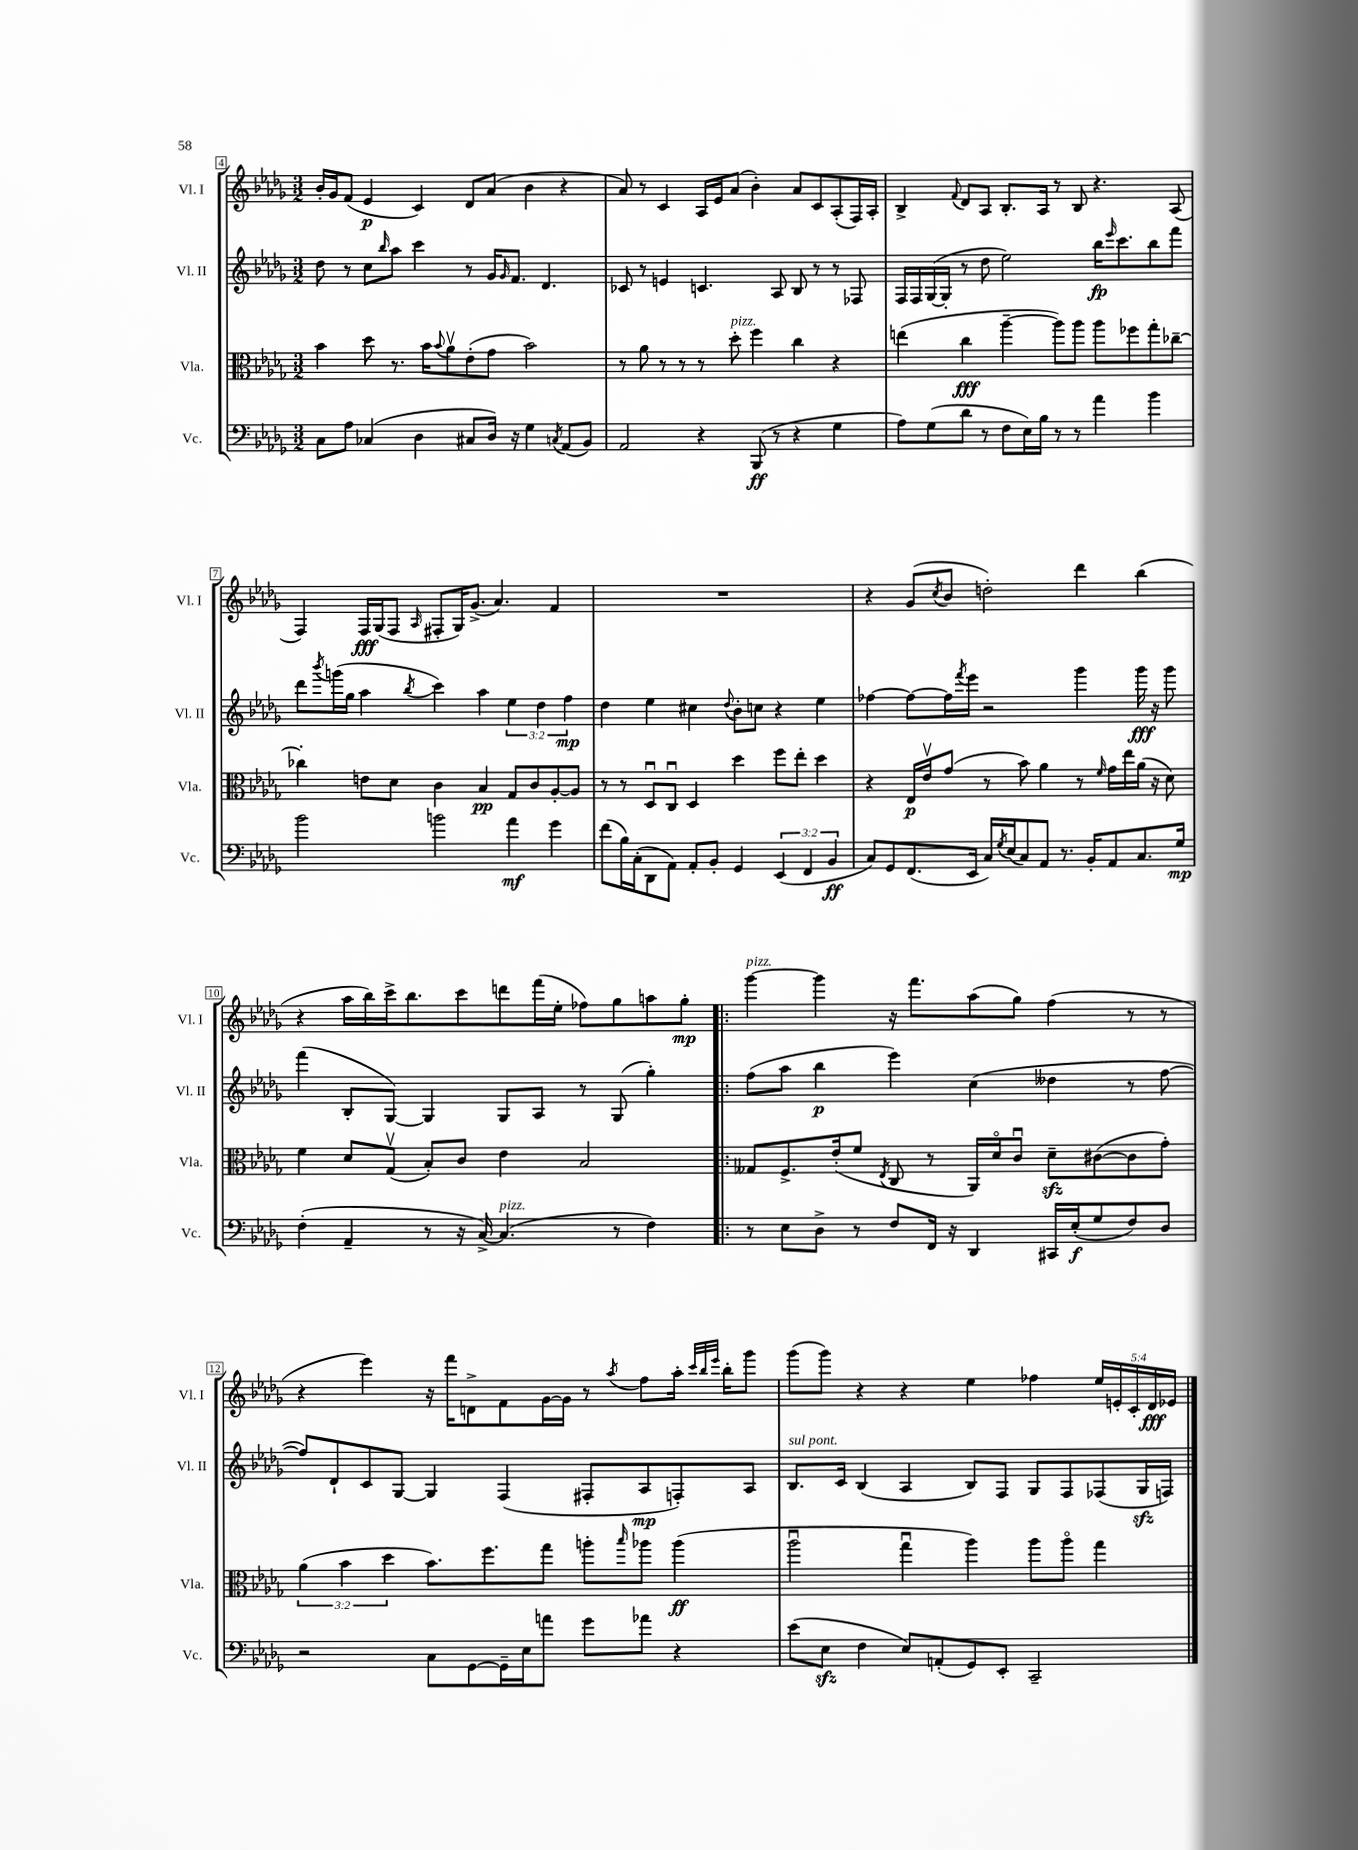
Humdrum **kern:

**kern	**dynam	**kern	**dynam	**kern	**dynam	**kern	**dynam
*part4	*part4	*part3	*part3	*part2	*part2	*part1	*part1
*staff4	*staff4	*staff3	*staff3	*staff2	*staff2	*staff1	*staff1
*I"Vc.	*	*I"Vla.	*	*I"Vl. II	*	*I"Vl. I	*
*I'Vc.	*	*I'Vla.	*	*I'Vl. II	*	*I'Vl. I	*
*clefF4	*	*clefC3	*	*clefG2	*	*clefG2	*
*k[b-e-a-d-g-]	*	*k[b-e-a-d-g-]	*	*k[b-e-a-d-g-]	*	*k[b-e-a-d-g-]	*
*M3/2	*	*M3/2	*	*M3/2	*	*M3/2	*
=4	=4	=4	=4	=4	=4	=4	=4
8C\L	.	4b-\	.	8dd-\	.	16b-'/LL	.
.	.	.	.	.	.	16g-/J	.
8A-\J	.	.	.	8r	.	(8f/J	.
(4C-X/	.	8dd-\	.	8cc\L	.	4e-/	p
.	.	.	.	16qqbb-/	.	.	.
.	.	8.r	.	8aa-\J	.	.	.
4D-\	.	.	.	4ccc\	.	4c/)	.
.	.	16b-\KL	.	.	.	.	.
.	.	8qqb-/	.	.	.	.	.
.	.	8a-v\	.	.	.	.	.
8C#X/L	.	(8e-'\	.	8r	.	8d-/L	.
16D-/Jk)	.	8g-\J	.	16g-/KL	.	(8a-/J	.
.	.	.	.	16qqg-/	.	.	.
16r	.	.	.	8.f/J	.	.	.
4G-\	.	2b-\)	.	.	.	4b-\	.
.	.	.	.	4.d-/	.	.	.
8qCn/	.	.	.	.	.	.	.
(8AA-/L	.	.	.	.	.	4r	.
8BB-/J)	.	.	.	.	.	.	.
=5	=5	=5	=5	=5	=5	=5	=5
2AA-/	.	8r	.	8c-X/	.	8a-/)	.
.	.	8a-\	.	8r	.	8r	.
.	.	8r	.	4en/	.	4c/	.
.	.	8r	.	.	.	.	.
4r	.	8r	.	4.cn/	.	16A-/LL	.
.	.	.	.	.	.	16e-/J	.
!	!	!LO:TX:a:i:t=pizz.	!	!	!	!	!
.	.	8dd-'\	.	.	.	(8a-/J	.
(8BBB-/	ff	4ff\	.	.	.	4b-'\)	.
8r	.	.	.	8A-/	.	.	.
4r	.	4cc\	.	8B-/	.	8a-/L	.
.	.	.	.	8r	.	8c/	.
4G-\	.	4r	.	8r	.	(8A-'/	.
.	.	.	.	8F-X/	.	16F/L)	.
.	.	.	.	.	.	16A-'/JJ	.
=6	=6	=6	=6	=6	=6	=6	=6
8A-\L)	.	(4een\	.	16F/LL	.	4B-^/	.
.	.	.	.	16F/	.	.	.
(8G-\	.	.	.	([16G-/	.	.	.
.	.	.	.	16G-'/JJ]	.	.	.
.	.	.	.	.	.	8qqf/	.
8d-\J	.	4cc\	fff	8r	.	8d-/L	.
8r	.	.	.	8dd-\	.	8A-/J	.
8F\L	.	[4aa-~\	.	2ee-\)	.	8.B-'/L	.
16E-\L)	.	.	.	.	.	.	.
16B-\JJ	.	.	.	.	.	16A-/Jk	.
8r	.	8aa-\L])	.	.	.	8r	.
8r	.	8aa-\J	.	.	.	8B-/	.
4a-\	.	8aa-\L	.	16bb-\KL	fp	4.r	.
.	.	.	.	16qqeee-/	.	.	.
.	.	.	.	8.ccc\	.	.	.
.	.	8ff-X\	.	.	.	.	.
4b-\	.	8gg-'\	.	8bb-\	.	.	.
.	.	[8cc-X~\J	.	8fff\J	.	(8A-/	.
!!LO:LB:g=z
=7	=7	=7	=7	=7	=7	=7	=7
2b-\	.	4cc-X'\]	.	8ddd-\L	.	4F/)	.
.	.	.	.	8qbbb-/	.	.	.
.	.	.	.	(16gggn\L	.	.	.
.	.	.	.	16gg-\JJ	.	.	.
.	.	8en\L	.	4aa-\	.	16F/LL	fff
.	.	.	.	.	.	(16G-/J	.
.	.	8d-\J	.	.	.	8F/J	.
.	.	.	.	8qbb-/	.	16qqA-/	.
2bn\	.	4c\	.	4ccc\)	.	8F#X'/L	.
.	.	.	.	.	.	16G-/K)	.
.	.	.	.	.	.	(8.g-^/J	.
.	.	4B-/	pp	4aa-\	.	.	.
.	.	.	.	.	.	4.a-/)	.
4a-\	mf	8G-/L	.	6ee-\	.	.	.
.	.	8c/	.	.	.	.	.
.	.	.	.	6dd-\	.	.	.
4g-\	.	[8A-'/	.	.	.	4f/	.
.	.	.	.	6ff\	mp	.	.
.	.	8A-/J]	.	.	.	.	.
=8	=8	=8	=8	=8	=8	=8	=8
(8f\L	.	8r	.	4dd-\	.	1.r	.
16B-\L)	.	8r	.	.	.	.	.
(16C'\J	.	.	.	.	.	.	.
8DD-\	.	8D-u/L	.	4ee-\	.	.	.
8AA-\J)	.	8Cu/J	.	.	.	.	.
8AA-'/L	.	4D-/	.	4cc#X\	.	.	.
8BB-'/J	.	.	.	.	.	.	.
.	.	.	.	8qqdd-/	.	.	.
4GG-/	.	4dd-\	.	8b-'\L	.	.	.
.	.	.	.	8ccn\J	.	.	.
(6EE-/	.	8ff\L	.	4r	.	.	.
.	.	8ee-'\J	.	.	.	.	.
6FF/	.	.	.	.	.	.	.
.	.	4dd-\	.	4ee-\	.	.	.
6BB-/	ff	.	.	.	.	.	.
=9	=9	=9	=9	=9	=9	=9	=9
8C/L)	.	4r	.	[4ff-X\	.	4r	.
8GG-/	.	.	.	.	.	.	.
(8.FF/	.	16E-/LL	p	8ff-\L_	.	(8g-/L	.
.	.	16e-v/J	.	.	.	.	.
.	.	.	.	.	.	8qcc/	.
.	.	(8g-/J	.	16ff-\L]	.	8b-/J	.
.	.	.	.	8qfff/	.	.	.
16EE-/Jk	.	.	.	16eee-\JJ	.	.	.
16C/LL)	.	8r	.	2r	.	2ddn'\)	.
8qG-/	.	.	.	.	.	.	.
(16E-/J	.	.	.	.	.	.	.
8C/)	.	8b-\)	.	.	.	.	.
8AA-/J	.	4a-\	.	.	.	.	.
8.r	.	.	.	.	.	.	.
.	.	8r	.	4ggg-\	.	4ddd-\	.
16BB-'/KL	.	.	.	.	.	.	.
.	.	16qqf/	.	.	.	.	.
8AA-/	.	16g-\LL	.	.	.	.	.
.	.	16ee-\	.	.	.	.	.
8.C/	.	(16a-\JJ	.	16ggg-\	fff	(4bb-\	.
.	.	16r	.	16r	.	.	.
.	.	8d-\)	.	8ggg-\	.	.	.
16G-/Jk	mp	.	.	.	.	.	.
!!LO:LB:g=z
=10	=10	=10	=10	=10	=10	=10	=10
(4F'\	.	4f\	.	(4fff\	.	4r	.
4AA-~/	.	8d-/L	.	8B-'/L	.	16aa-\LL	.
.	.	.	.	.	.	16bb-\)	.
.	.	(8G-v/J	.	[8G-/J)	.	16ccc^\J	.
.	.	.	.	.	.	8.bb-\	.
8r	.	8B-'/L)	.	4G-/]	.	.	.
16r	.	8c/J	.	.	.	8ccc\	.
[16C^/)	.	.	.	.	.	.	.
!LO:TX:a:i:t=pizz.	!	!	!	!	!	!	!
(4.C/]	.	4e-\	.	8G-/L	.	8dddn\	.
.	.	.	.	8A-/J	.	(16fff\L	.
.	.	.	.	.	.	16ee-'\JJ	.
.	.	2B-/	.	8r	.	8ff-X\L)	.
8r	.	.	.	(8G-/	.	8gg-\	.
4F\)	.	.	.	4gg-'\)	.	8aan\	.
.	.	.	.	.	.	8gg-'\J	mp
=11!|:	=11!|:	=11!|:	=11!|:	=11!|:	=11!|:	=11!|:	=11!|:
!	!	!	!	!	!	!LO:TX:a:i:t=pizz.	!
8r	.	8G--X/L	.	(8ff\L	.	[4ggg-\	.
8E-\L	.	8.F^/	.	8aa-\J	.	.	.
8D-^\J	.	.	.	4bb-\	p	4ggg-\]	.
.	.	(16e-'/k	.	.	.	.	.
8r	.	8f/J	.	.	.	.	.
.	.	8qE-/	.	.	.	.	.
8F/L	.	8C/	.	4eee-\)	.	16r	.
.	.	.	.	.	.	8.fff\L	.
16FF/Jk	.	8r	.	.	.	.	.
16r	.	.	.	.	.	.	.
4DD-/	.	16AA-/LL)	.	(4cc\	.	(8aa-\	.
.	.	16d-/J	.	.	.	.	.
.	.	8cu/J	.	.	.	8gg-\J)	.
16CC#X/LL	.	8d-zz~\L	.	4dd--X\	.	(4ff\	.
(16E-'/J	f	.	.	.	.	.	.
8G-/	.	([8c#X\	.	.	.	.	.
8F/)	.	8c#\]	.	8r	.	8r	.
8D-/J	.	8g-'\J)	.	[8ff\	.	8r	.
!!LO:LB:g=z
=12	=12	=12	=12	=12	=12	=12	=12
2r	.	(6a-\	.	8ff/L])	.	4r	.
.	.	.	.	8d-`/	.	.	.
.	.	6b-\	.	.	.	.	.
.	.	.	.	8c/	.	4eee-\)	.
.	.	6dd-\	.	.	.	.	.
.	.	.	.	[8G-/J	.	.	.
8C\L	.	8.b-\L)	.	4G-/]	.	16r	.
.	.	.	.	.	.	16fff\KL	.
[8GG-\	.	.	.	.	.	8dn^\	.
.	.	8.ff\	.	.	.	.	.
16GG-~\L]	.	.	.	(4F/	.	8f\	.
16E-\J	.	.	.	.	.	.	.
8an\J	.	8gg-\J	.	.	.	[16g-\L	.
.	.	.	.	.	.	16g-\JJ]	.
8g-\L	.	8aan'\L	.	8F#X'/L	.	8r	.
.	.	16qqbb-/	.	.	.	8qaa-/	.
8a-X\J	.	8aa-X\J	.	8A-/	mp	8ff\L	.
4r	.	(4aa-\	ff	8Fn'/)	.	16aa-'\Jk	.
.	.	.	.	.	.	32qqccc/LLL	.
.	.	.	.	.	.	32qqbb-/	.
.	.	.	.	.	.	32qqeee-/JJJ	.
.	.	.	.	.	.	16bb-'\KL	.
.	.	.	.	8A-/J	.	8ggg-\J	.
=13	=13	=13	=13	=13	=13	=13	=13
!	!	!	!	!LO:TX:a:i:t=sul pont.	!	!	!
(8e-\L	.	2aa-u\	.	8.B-/L	.	(8ggg-\L	.
8E-zz\J	.	.	.	.	.	8ggg-\J)	.
.	.	.	.	16c/Jk	.	.	.
4F\	.	.	.	(4B-/	.	4r	.
8E-/L)	.	4gg-u\	.	4A-/	.	4r	.
(8AAn'/	.	.	.	.	.	.	.
8GG-/)	.	4aa-\)	.	8B-/L)	.	4ee-\	.
8EE-'/J	.	.	.	8F/J	.	.	.
2CC~/	.	8aa-\L	.	8G-/L	.	4ff-X\	.
.	.	8aa-\J	.	8F/	.	.	.
.	.	4gg-\	.	(8F-X/	.	20ee-/LL	.
.	.	.	.	.	.	20en'/	.
.	.	.	.	.	.	20c'/	.
.	.	.	.	16G-zz/L	.	.	.
.	.	.	.	.	.	20d-/	fff
.	.	.	.	16Fn/JJ)	.	.	.
.	.	.	.	.	.	20e-X/JJ	.
==	==	==	==	==	==	==	==
*-	*-	*-	*-	*-	*-	*-	*-
